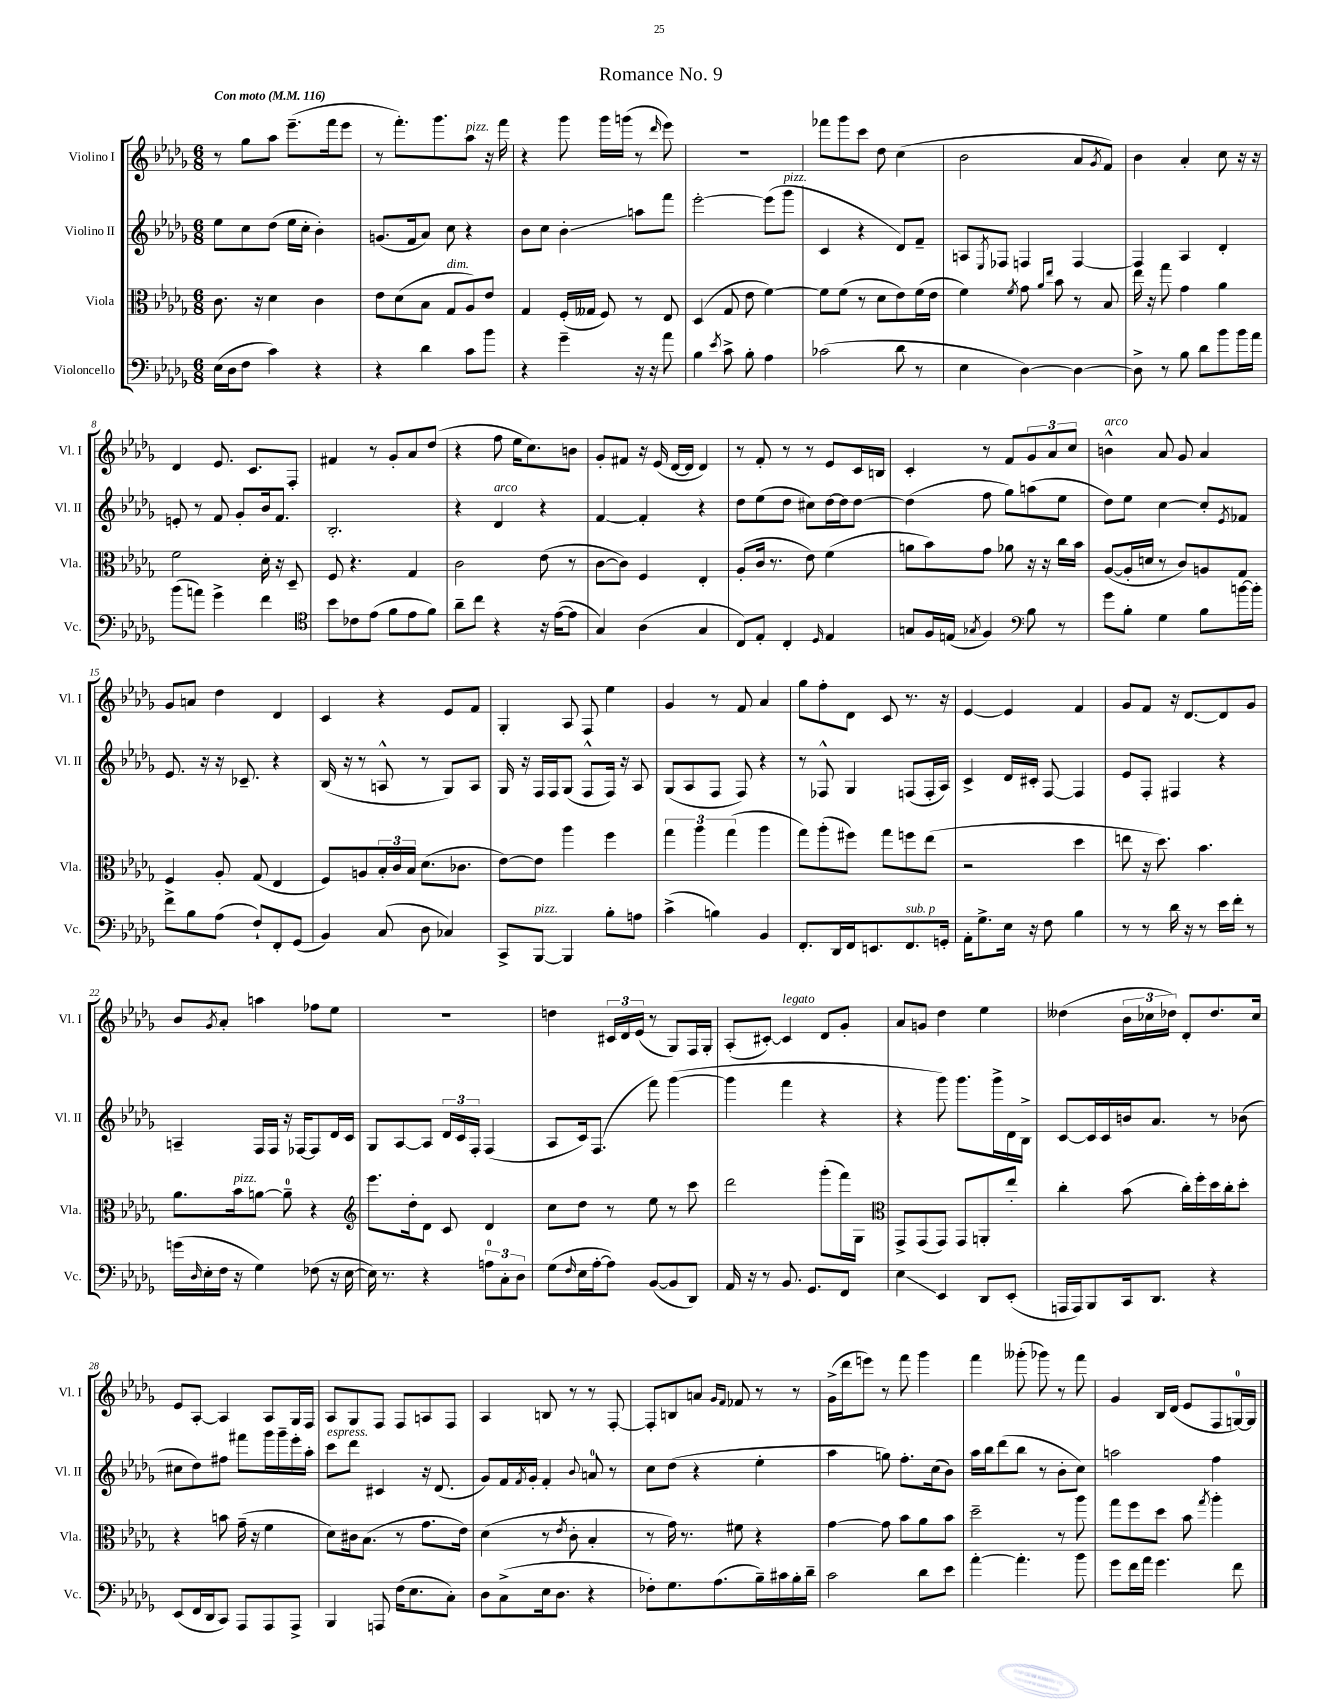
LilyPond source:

\header { title = "Romance No. 9" }
<<
\new StaffGroup <<
\new Staff = "s0" \with { instrumentName = "Violino I" shortInstrumentName = "Vl. I" } {
    \clef treble \key des \major \numericTimeSignature \time 6/8 \tempo "Con moto" 4 = 116
    r8 ges''8 aes''8 ees'''8.--( f'''16 ees'''8 |
    r8 f'''8.-.) ges'''8. aes''8^\markup { \italic "pizz." } r16 f'''16 |
    r4 ges'''8 ges'''16 g'''16( r8 \grace { des'''16 } ees'''8) |
    R2. |
    fes'''8 ges'''8 c'''8 des''8 c''4( |
    bes'2 aes'8 \acciaccatura { ges'8 } f'8) |
    bes'4 aes'4-. c''8 r16 r16 |
    des'4 ees'8. c'8. f8-. |
    fis'4 r8 ges'8-. aes'8 des''8( |
    r4 f''8 ees''16 c''8.) b'8 |
    ges'8-. fis'8 r16 ees'16( des'16~ des'16 des'4) |
    r8 f'8-. r8 r8 ees'8 c'16 b16 |
    c'4-. r8 f'8 \tuplet 3/2 { ges'8 aes'8 c''8 } |
    b'4-^^\markup { \italic "arco" } aes'8 ges'8 aes'4 |
    ges'8 a'8 des''4 des'4 |
    c'4 r4 ees'8 f'8 |
    ges4-. aes8 f8 ees''4 |
    ges'4 r8 f'8 aes'4 |
    ges''8 f''8-. des'8 c'8 r8. r16 |
    ees'4~ ees'4 f'4 |
    ges'8 f'8 r16 des'8.~ des'8 ges'8 |
    bes'8 \acciaccatura { ges'8 } aes'8-. a''4 fes''8 ees''8 |
    R2. |
    d''4 \tuplet 3/2 { cis'16 des'16 ees'16( } r8 ges8) f16 ges16-. |
    aes8-.( cis'8~-.) cis'4^\markup { \italic "legato" } des'8 ges'8-. |
    aes'8 g'8 des''4 ees''4 |
    deses''4( \tuplet 3/2 { bes'16 ces''16 des''16) } des'8-. des''8. ces''16 |
    ees'8 aes8~-. aes4 aes8 ges16 f16 |
    aes8 ges8 f8 f8 a8 f8 |
    aes4 b8 r8 r8 f8~-. |
    f8-. b8 a'8 \grace { ges'16 f'16 } fes'8 r8 r8 |
    ges'16->( des'''16 e'''8) r8 f'''8 ges'''4 |
    f'''4 geses'''8-.( ges'''8) r8 f'''8 |
    ges'4 bes16 des'16( ees'8 f8 g16-0~) g16 \bar "|." |
}
\new Staff = "s1" \with { instrumentName = "Violino II" shortInstrumentName = "Vl. II" } {
    \clef treble \key des \major \numericTimeSignature \time 6/8
    ees''8 c''8 des''8( ees''16 c''16-. bes'4-.) |
    g'8.( f'16 aes'8) c''8 r4 |
    bes'8 c''8 bes'4-.\glissando a''8 f'''8 |
    ees'''2~-. ees'''8( ges'''8^\markup { \italic "pizz." } |
    c'4 r4 des'8) f'8-- |
    a8 \acciaccatura { ees8 } fes8 f4 f4~ |
    f4 aes4 des'4-. |
    e'8-. r8 f'8 ges'8-. bes'16 f'8. |
    bes2.-. |
    r4 des'4^\markup { \italic "arco" } r4 |
    f'4~ f'4-. r4 |
    des''8 ees''8( des''8 cis''8) des''16~ des''16 des''8~ |
    des''4( f''8 ges''8) a''8( ees''8 |
    des''8) ees''8 c''4~ c''8-. \acciaccatura { ees'8 } fes'8 |
    ees'8. r16 r16 ces'8.-- r4 |
    bes16( r16 r8 a8-^ r8 ges8) a8 |
    ges16 r16 f16 f16 ges8( f8-^ f16) r16 aes8 |
    ges8( aes8 f8 f8) r4 |
    r8 fes8-^ ges4 f8( f16-. aes16) |
    c'4-> des'16 cis'16-. f8~ f4 |
    ees'8 f8-. fis4 r4 |
    a4-- f16 f16 r16 fes16~ fes8 des'16 c'16 |
    ges8 aes8~ aes8 \tuplet 3/2 { des'16 c'16 f16-. } f4( |
    aes8 c'16) f8.( f'''8) ges'''4~( |
    ges'''4 f'''4 r4 |
    r4 ges'''8) ges'''8. ges'''16-> des'16 bes16-> |
    c'8~ c'16 c'16 b'16 aes'8. r8 bes'8( |
    cis''8 des''8) fis''8 fis'''8 ges'''16 ges'''16-- ees'''16-. aes''16-. |
    c'''8^\markup { \italic "espress." } des'''8 cis'4 r16 des'8.( |
    ges'8) f'16 \acciaccatura { f'8 } ges'16-. f'4-. \appoggiatura { bes'8 } a'8-0 r8 |
    c''8 des''8( r4 ees''4-. |
    aes''4 g''8) f''8.-. c''16( bes'8) |
    aes''16 bes''16 des'''8( bes''8 r8 bes'8-. c''8) |
    a''2 f''4 \bar "|." |
}
\new Staff = "s2" \with { instrumentName = "Viola" shortInstrumentName = "Vla." } {
    \clef alto \key des \major \numericTimeSignature \time 6/8
    c'8. r16 des'4 c'4 |
    ees'8 des'8( bes8 ges8^\markup { \italic "dim." } aes8) ees'8 |
    ges4 f16-.( geses16 f8) r8 ees8 |
    des4( ges8 ees'8 f'4~) |
    f'8 f'8( r8 des'8 ees'8) f'16( ees'16 |
    f'4) \acciaccatura { f'8 } ges'8 \grace { aes'16 ees''16 } bes'8 r8 bes8 |
    ees''16 r16 ges''8 ges'4 aes'4 |
    f'2 des'16-. r16 des8-- |
    f8 r4. ges4 |
    c'2 ees'8( r8 |
    c'8~ c'8) f4 ees4-. |
    aes8-.( c'16 r8. ees'8) f'4( |
    a'8 bes'8) ges'8 aes'8 r16 r16 c''16 bes'16 |
    aes8~( aes16-. d'16 r8 c'8) a8 ges8 |
    f4 aes8-. ges8( ees4 |
    f8) a8 \tuplet 3/2 { bes16-. c'16 bes16 } des'8.( ces'8. |
    ees'8~) ees'8 aes''4 f''4 |
    \tuplet 3/2 { ges''4 aes''4 ges''4( } aes''4 |
    ges''8) aes''8-.( fis''8) ges''8 f''8 ees''8( |
    r2 des''4 |
    e''8 r16 des''8.) bes'4. |
    aes'8. bes'16^\markup { \italic "pizz." } a'8~ a'8-0-- r4 |
    \clef treble ees'''8. des''16-. des'8 c'8 des'4 |
    c''8 des''8 r8 ees''8 r8 c'''8 |
    des'''2 ges'''8-.( f'''16) ges16 |
    \clef alto ges,8-> ges,8( ges,8) ges,8 a,8-. ees''8-. |
    c''4-. bes'8( c''16-.) f''16-. des''16 c''16-. des''8-. |
    r4 b'8 ges'16--( r16 f'4 |
    des'8) cis'16 bes8.( r8 ges'8. ees'16) |
    des'4( r8 \acciaccatura { ees'8 } c'8-. bes4-. |
    r8 ges'16) r8. fis'8 r4 |
    ges'4~ ges'8 bes'8 aes'8 bes'8 |
    des''2-- r8 aes''8 |
    ges''8 f''8 des''8 bes'8 \acciaccatura { ges''8 } aes''4-. \bar "|." |
}
\new Staff = "s3" \with { instrumentName = "Violoncello" shortInstrumentName = "Vc." } {
    \clef bass \key des \major \numericTimeSignature \time 6/8
    ees16( des16 f8 c'4) r4 |
    r4 des'4 c'8 bes'8 |
    r4 ges'4-- r16 r16 aes'8 |
    bes4 \acciaccatura { ees'8 } c'8-> bes8-. aes4 |
    ces'2( des'8 r8 |
    ees4 des4~) des4~ |
    des8-> r8 bes8 des'8 bes'8 bes'16 aes'16 |
    bes'8( a'8) ges'4-> f'4 |
    \clef tenor bes'8 ces'8 ees'8( f'8 ees'8 f'8) |
    aes'8-- c''8 r4 r16 ees'16~( ees'8 |
    ges4) aes4( ges4 |
    c8) ees8-. c4-. \grace { des16 } ees4 |
    g8 f16 e16( \acciaccatura { ges8 } f4) \clef bass bes8 r8 |
    ges'8 bes8-. ges4 bes8 b'16~ b'16-. |
    f'8-> bes8 aes8( f8-!) f,8-. ges,8( |
    bes,4) c8( des8 ces4) |
    c,8-> bes,,8~^\markup { \italic "pizz." } bes,,4 bes8-. a8 |
    c'4->( b4) bes,4 |
    f,8.-. des,16 f,16 e,8. f,8.^\markup { \italic "sub. p" } g,16-. |
    aes,16-. ges8.-> ees16 r16 f8 bes4 |
    r8 r8 des'16 r16 r8 ees'16 f'16-. r8 |
    g'16( \grace { des16 } ees16-. f16 r16 ges4) fes8( r16 ees16~ |
    ees16) r8. r4 \tuplet 3/2 { a8-0 c8-. des8 } |
    ges8( \grace { f16 } ees16 aes16~-. aes8) bes,8~( bes,8 des,8) |
    aes,16 r16 r8 bes,8. ges,8. f,8 |
    ees4\glissando ees,4 des,8 ees,8-.( |
    a,,16 a,,16) bes,,8 c,16 des,8. r4 |
    ees,8( f,16 des,16 c,8) aes,,8 aes,,8 aes,,8-> |
    bes,,4 a,,8 f16( ees8. c8-.) |
    des8 c8->( ees16 des8. r4 |
    fes8-.) ges8. aes8.( bes16--) cis'16 bes16-. des'16-- |
    c'2 des'8 ees'8 |
    aes'4~-. aes'4.-. bes'8 |
    ges'8 f'16 aes'16 ges'4. f'8 \bar "|." |
}
>>
>>
